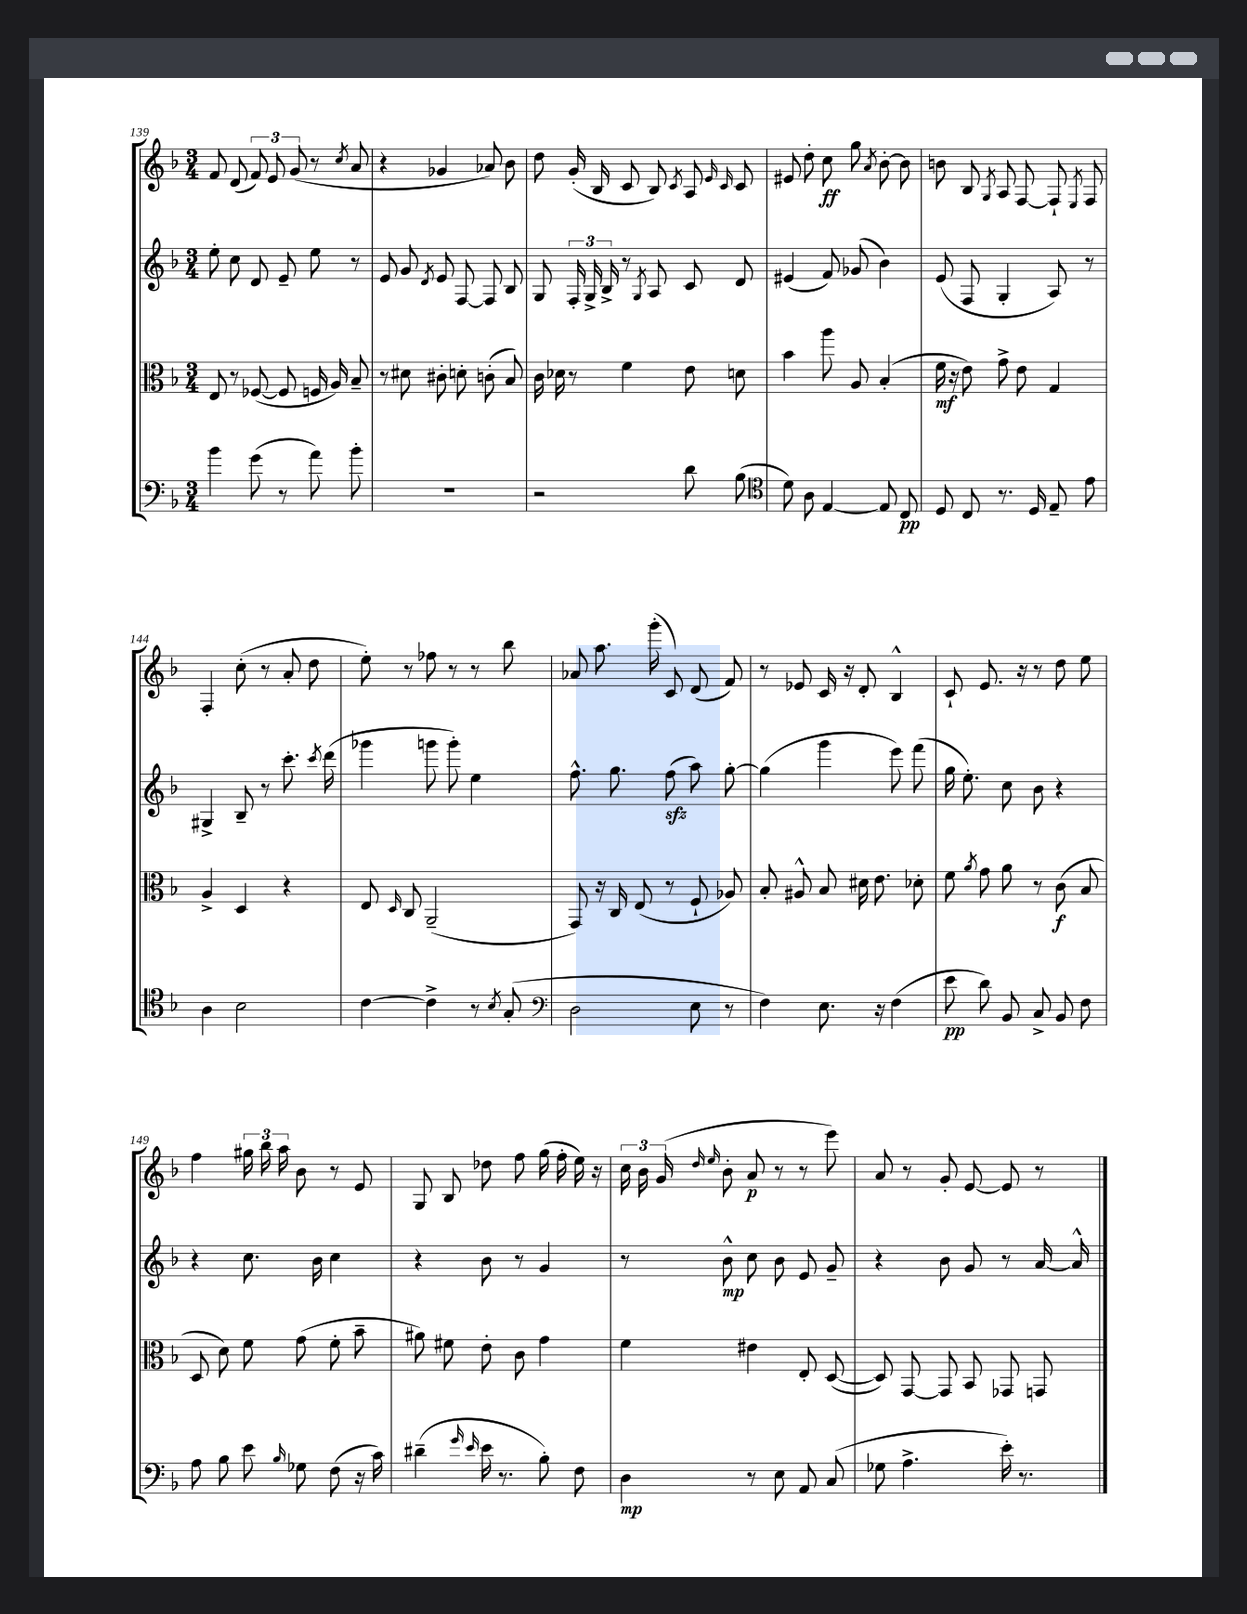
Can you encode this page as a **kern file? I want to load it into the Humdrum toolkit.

**kern	**kern	**kern	**kern
*staff4	*staff3	*staff2	*staff1
*clefF4	*clefC3	*clefG2	*clefG2
*k[b-]	*k[b-]	*k[b-]	*k[b-]
*M3/4	*M3/4	*M3/4	*M3/4
4b-	8E	8ee'	8f
.	8r	8cc	(8d
(8g	([8F-	8d	12f)
.	.	.	12e
8r	8F-]	8e~	.
.	.	.	(12g
8a)	16F	8ee	8r
.	16A)	.	.
.	.	.	8qcc
8b-'	8B-~	8r	8a
=	=	=	=
2.r	8r	8e	4r
.	8d#	8g	.
.	.	8qd	.
.	8c#'	8e	4g-
.	8d'	[8F	.
.	(8c'	8F]	8a-)
.	8B-)	8B-	8b-
=	=	=	=
2r	16c	8G	8dd
.	16d-	.	.
.	8r	24F'	(16g'
.	.	24G^	.
.	.	.	16B-
.	.	24B-^	.
.	4f	8r	8c
.	.	8qG	.
.	.	8A	8B-)
.	.	.	8qc
8d	8e	8c	8A
.	.	.	16qqe
.	.	.	16qqc
(8B-	8d	8d	8c
=	=	=	=
*clefC4	*	*	*
8d)	4b-	(4e#	8e#
8A	.	.	8dd'
[4E	8aa	8f)	8cc
.	8A	(8g-	8gg
.	.	.	8qa
8E]	(4B-'	4b-)	[8b-'
8C	.	.	8b-]
=	=	=	=
8D	16f	(8e	8b
.	16r	.	.
8C	8e)	8F	8B-
.	.	.	8qG
8.r	8g^	4G'	8A
.	8e	.	[8F
16D	.	.	.
8E~	4G	8A)	8F`]
.	.	.	8qE
8e	.	8r	8F
=	=	=	=
4A	4A^	4G#^	4F'
2B-	4D	8B-~	(8cc'
.	.	8r	8r
.	4r	8.ccc'	8a'
.	.	.	8dd
.	.	8qccc	.
.	.	(16ddd	.
=	=	=	=
[4c	8E	4ggg-	8ee')
.	16qqD	.	.
.	8C	.	8r
4c^]	(2AA~	8ggg	8ff-
.	.	8ggg')	8r
8r	.	4ee	8r
8qB-	.	.	.
(8G'	.	.	8bb-
=	=	=	=
*clefF4	*	*	*
2D	8GG)	8.ff^^	8a-
.	16r	.	8.aa
.	16C	8.gg	.
.	(8E	.	.
.	.	.	(16ggg'
.	8r	(8ff	8c)
8E	8F`	8aa)	(8d
8r	8A-)	[8gg'	8f)
=	=	=	=
4F)	8B-'	(4gg]	8r
.	8A#^^	.	8e-
8.E	8B-	4ggg	16c
.	.	.	16r
.	16d#	.	8d'
16r	8.e	.	.
(4F	.	8eee)	4B-^^
.	8d-'	(8fff	.
=	=	=	=
8e	8f	16gg	8c`
.	.	8.ee')	.
.	8qa	.	.
8d)	8g	.	8.e
8BB-	8a	8cc	.
.	.	.	16r
8C^	8r	8b-	8r
8BB-	(8c	4r	8dd
8F	8B-	.	8ee
=	=	=	=
8A	8D	4r	4ff
8B-	8d)	.	.
8e	8f	8.cc	24gg#
.	.	.	24bb-
.	.	.	24aa
16qqB-	.	.	.
8G-	(8g	.	8b-
.	.	16b-	.
(8F	8f'	4cc	8r
16r	8b-~	.	8e
16c)	.	.	.
=	=	=	=
(4d#~	8a#)	4r	8G
.	8f#	.	8B-
16qqg	.	.	.
16qqe	.	.	.
16e	8e'	8b-	8dd-
8.r	.	.	.
.	8c	8r	8ff
8B-')	4g	4g	(16gg
.	.	.	16ff'
8F	.	.	16ee)
.	.	.	16r
=	=	=	=
4D	4f	8r	24cc
.	.	.	24b-
.	.	.	(24g
.	.	.	16qqdd
.	.	.	16qqee
.	.	8b-^^	8b-'
8r	4e#	8cc	8a
8E	.	8b-	8r
8AA	8E'	8e	8r
(8C	([8D	8g~	8eee)
=	=	=	=
8G-	8D])	4r	8a
4.A^	[8GG	.	8r
.	8GG]	8b-	8g'
.	8BB-	8g	[8e
16e')	8GG-	8r	8e]
8.r	.	.	.
.	8GG	[16a	8r
.	.	16a^^]	.
==	==	==	==
*-	*-	*-	*-
